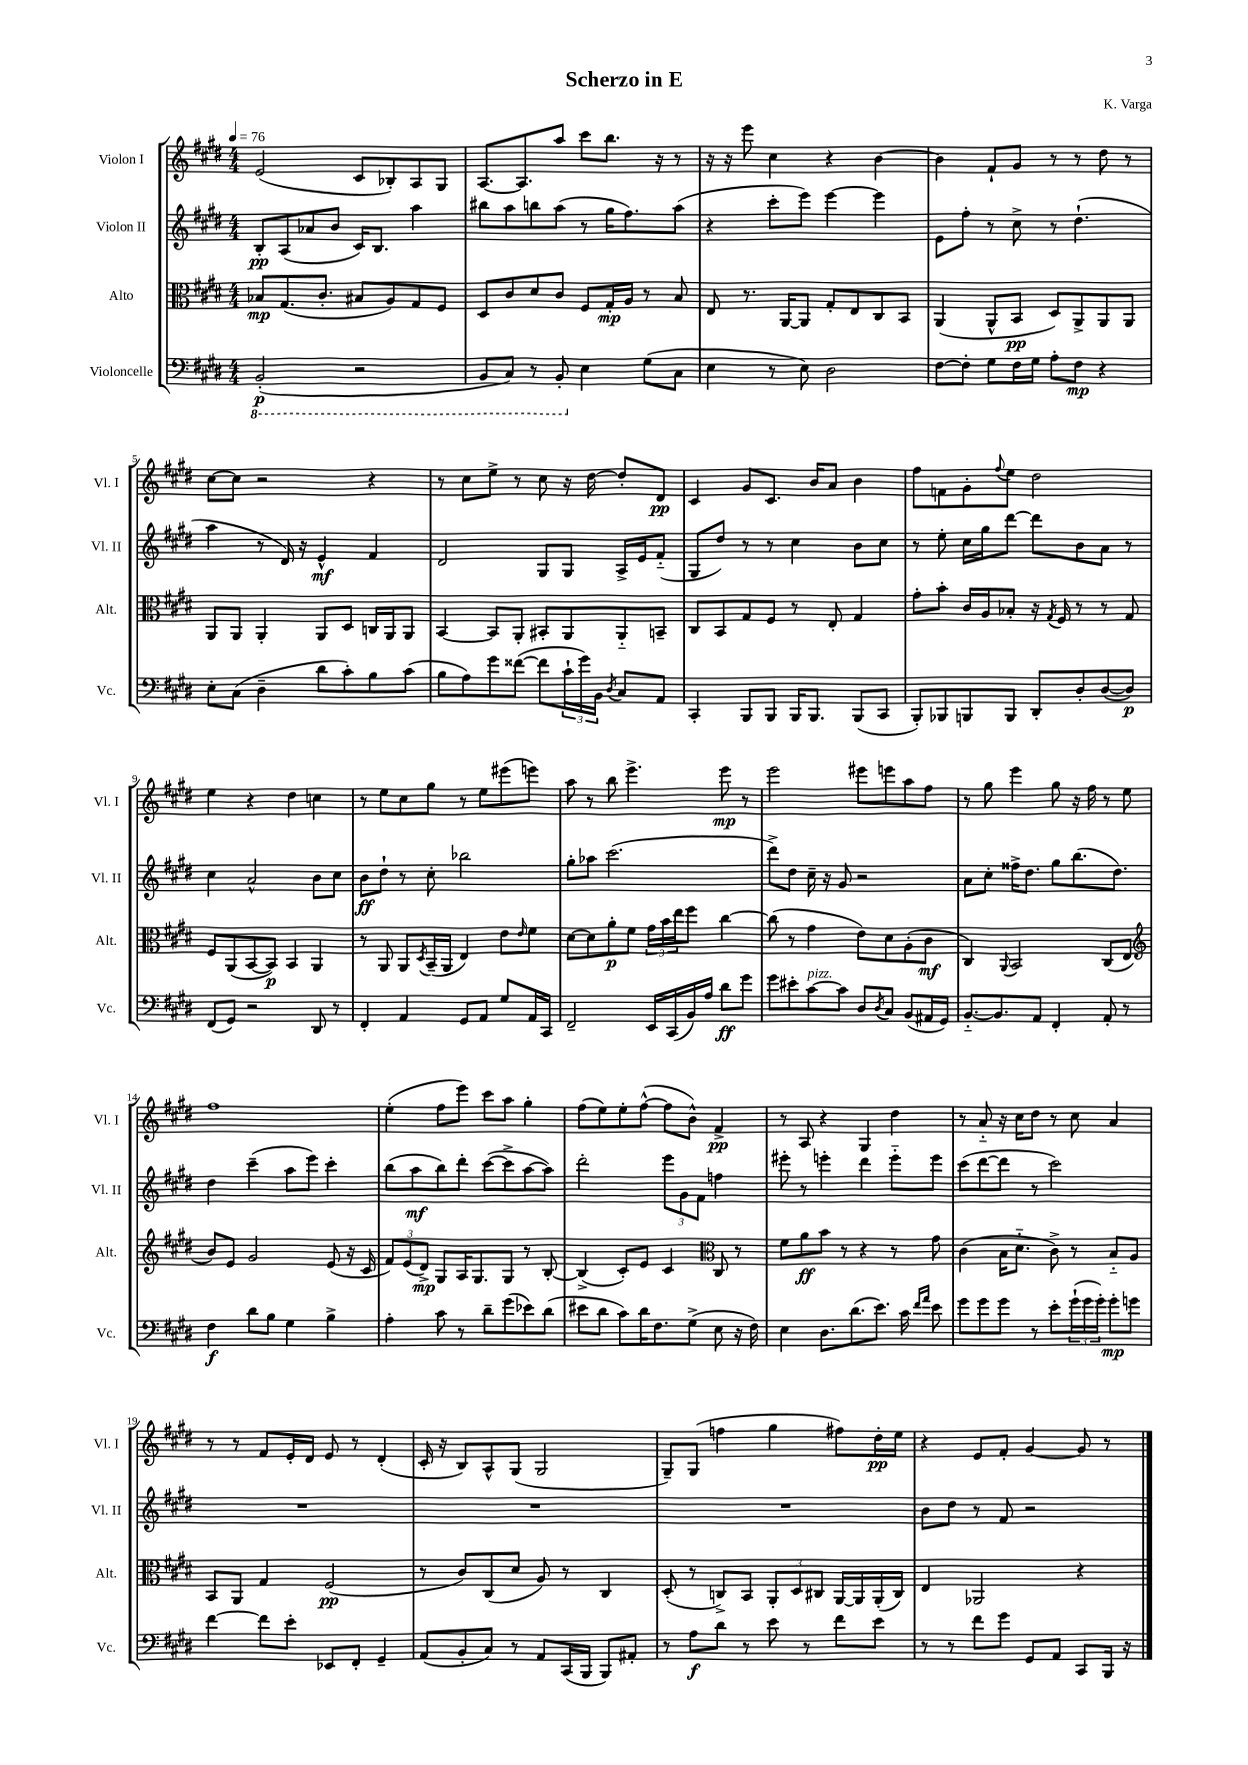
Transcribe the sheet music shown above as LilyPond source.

\header { title = "Scherzo in E" composer = "K. Varga" }
<<
\new StaffGroup <<
\new Staff = "s0" \with { instrumentName = "Violon I" shortInstrumentName = "Vl. I" } {
    \clef treble \key e \major \numericTimeSignature \time 4/4 \tempo 4 = 76
    e'2( cis'8 bes8-.) a8 gis8 |
    a8.~ a8. a''8 cis'''8 b''8. r16 r8 |
    r16 r16 e'''8 cis''4 r4 b'4~ |
    b'4 fis'8-! gis'8 r8 r8 dis''8 r8 |
    cis''8~ cis''8 r2 r4 |
    r8 cis''8 e''8-> r8 cis''8 r16 dis''16~ dis''8-. dis'8\pp |
    cis'4 gis'8 cis'8. b'16 a'8 b'4 |
    fis''8 f'8 gis'8-. \appoggiatura { fis''8 } e''8 dis''2 |
    e''4 r4 dis''4 c''4 |
    r8 e''8 cis''8 gis''8 r8 e''8 eis'''8( e'''8) |
    a''8 r8 b''8 e'''4.-> e'''8\mp r8 |
    e'''2 eis'''8 e'''8 a''8 fis''8 |
    r8 gis''8 e'''4 gis''8 r16 fis''16 r8 e''8 |
    fis''1 |
    e''4-.( fis''8 e'''8) cis'''8 a''8 gis''4-. |
    fis''8( e''8) e''8-. fis''8~-^( fis''8 b'8-^) fis'4->\pp |
    r8 a8 r4 gis4 dis''4 |
    r8 a'8-_ r16 cis''16 dis''8 r8 cis''8 a'4 |
    r8 r8 fis'8 e'16-. dis'16 e'8 r8 dis'4-.( |
    cis'16-. r16 b8) a8-^ gis8( gis2 |
    gis8--) gis8( f''4 gis''4 fis''8) dis''16-.\pp e''16 |
    r4 e'8 fis'8-. gis'4~ gis'8 r8 \bar "|." |
}
\new Staff = "s1" \with { instrumentName = "Violon II" shortInstrumentName = "Vl. II" } {
    \clef treble \key e \major \numericTimeSignature \time 4/4
    b8-.\pp a8( aes'8 b'8 cis'16) b8. a''4 |
    bis''8 a''8 b''8 a''8( r8 gis''16 fis''8.) a''8( |
    r4 cis'''8-. e'''8) e'''4~ e'''4 |
    e'8 fis''8-. r8 cis''8-> r8 dis''4.-!( |
    a''4 r8 dis'16) r16 e'4-^\mf fis'4 |
    dis'2 gis8 gis8 a16-> e'16 fis'8-_( |
    gis8 dis''8) r8 r8 cis''4 b'8 cis''8 |
    r8 e''8-. cis''16 gis''16 dis'''8~ dis'''8 b'8 a'8 r8 |
    cis''4 a'2-^ b'8 cis''8 |
    b'8\ff dis''8-! r8 cis''8-. bes''2 |
    gis''8-. aes''8 cis'''2.( |
    dis'''8->) dis''8 cis''16-- r16 gis'8 r2 |
    a'8 cis''8-. fisis''16-> dis''8. gis''8 b''8.( dis''8.) |
    dis''4 cis'''4--( a''8 e'''8) cis'''4-. |
    b''8( a''8\mf b''8) dis'''8-. cis'''8~( cis'''8-> a''8~ a''8) |
    dis'''2-. \tuplet 3/2 { e'''8 gis'8 fis'8 } f''4 |
    eis'''8-. r8 e'''4-. dis'''4 e'''8-_ e'''8 |
    cis'''8( dis'''8~ dis'''8 r8 cis'''2) |
    R1 |
    R1 |
    R1 |
    b'8 dis''8 r8 fis'8 r2 \bar "|." |
}
\new Staff = "s2" \with { instrumentName = "Alto" shortInstrumentName = "Alt." } {
    \clef alto \key e \major \numericTimeSignature \time 4/4
    bes8\mp gis8.( cis'8.-. bis8 a8) gis8 fis8 |
    dis8 cis'8 dis'8 cis'8 fis8 gis16-.\mp a16 r8 b8 |
    e8 r8. a,16~ a,8 gis8-. e8 cis8 b,8 |
    a,4( a,8-^ b,8\pp dis8) a,8-> a,8 a,8 |
    a,8 a,8 a,4-. a,8 dis8 c16 a,16 a,8 |
    b,4~ b,8 a,8-. bis,8-. a,8 a,8-_ b,8-- |
    cis8 b,8 gis8 fis8 r8 e8-. gis4 |
    gis'8-. b'8-. cis'16 a16 bes8-. r16 \acciaccatura { gis8 } fis16 r8 r8 gis8 |
    fis8 a,8( b,8~ b,8\p) b,4 a,4 |
    r8 a,8 a,8 \acciaccatura { dis8 } b,16--( a,16 e4) e'8 \grace { e'16 } fis'8 |
    dis'8~ dis'8 a'8-.\p fis'8 \tuplet 3/2 { gis'16 b'16 e''16 } fis''8 cis''4~ |
    cis''8( r8 gis'4 e'8) dis'8 a8-.( cis'8\mf |
    cis4) \appoggiatura { a,8 } b,2 cis8( e8 |
    \clef treble b'8) e'8 gis'2 e'8( r16 cis'16 |
    \tuplet 3/2 { fis'8) e'8( dis'8->\mp) } gis8 a16 gis8. gis8 r8 b8~-. |
    b4->( cis'8-.) e'8 cis'4 \clef alto cis8 r8 |
    fis'8 a'8\ff b'8 r8 r4 r8 gis'8 |
    cis'4( b16 dis'8.-_ cis'8->) r8 b8-_ a8 |
    b,8 a,8 gis4 fis2\pp( |
    r8 cis'8) cis8( dis'8 a8) r8 cis4 |
    dis8-.( r8 c8->) b,8 \tuplet 3/2 { a,8-. dis8 cis8 } a,16~ a,16 a,16-.( cis16) |
    e4 aes,2 r4 \bar "|." |
}
\new Staff = "s3" \with { instrumentName = "Violoncelle" shortInstrumentName = "Vc." } {
    \clef bass \key e \major \numericTimeSignature \time 4/4
    \ottava #-1 b,,2-.\p( r2 |
    b,,8 cis,8) r8 b,,8-. \ottava #0 e4 gis8( cis8 |
    e4 r8 e8) dis2 |
    fis8~ fis8-. gis8 fis16 gis16 a8-. fis8\mp r4 |
    e8-. cis8( dis4-- dis'8 cis'8-.) b8 cis'8( |
    b8 a8) gis'8 fisis'8~( fisis'8 \tuplet 3/2 { cis'16-! gis'16) b,16 } \acciaccatura { dis8 } cis8 a,8 |
    cis,4-. b,,8 b,,8 b,,16 b,,8. b,,8( cis,8 |
    b,,8-.) bes,,8 b,,8 b,,8 dis,8-. dis8-. dis8~( dis8\p) |
    fis,8( gis,8) r2 dis,8 r8 |
    fis,4-. a,4 gis,8 a,8 gis8 a,16 cis,16 |
    fis,2-- e,16 cis,16( b,16) a16 dis'8\ff gis'8 |
    gis'8 eis'8-. cis'8~^\markup { \italic "pizz." } cis'8 dis8 \acciaccatura { dis8 } cis8 b,8( ais,16 gis,16) |
    b,8.~-_ b,8. a,8 fis,4-. a,8-. r8 |
    fis4\f dis'8 b8 gis4 b4-> |
    a4-. cis'8 r8 dis'8-- gis'8( ees'8) dis'8( |
    eis'8 dis'8 cis'8) dis'16 fis8. gis8->( e8 r16 fis16) |
    e4 dis8. dis'8.( e'8.) cis'16 \grace { fis'16 a'16 } e'8 |
    gis'8 gis'8 gis'8 r8 e'8-. \tuplet 3/2 { gis'16-!( gis'16 gis'16-.) } gis'8-.\mp g'8 |
    fis'4~ fis'8 e'8-. ees,8 fis,8-. gis,4-- |
    a,8( b,8-. cis8) r8 a,8 cis,16( b,,16 b,,8) ais,8-. |
    r8 a8\f dis'8 r8 e'8 r8 fis'8 e'8 |
    r8 r8 fis'8 gis'8 gis,8 a,8 cis,8 b,,16 r16 \bar "|." |
}
>>
>>
